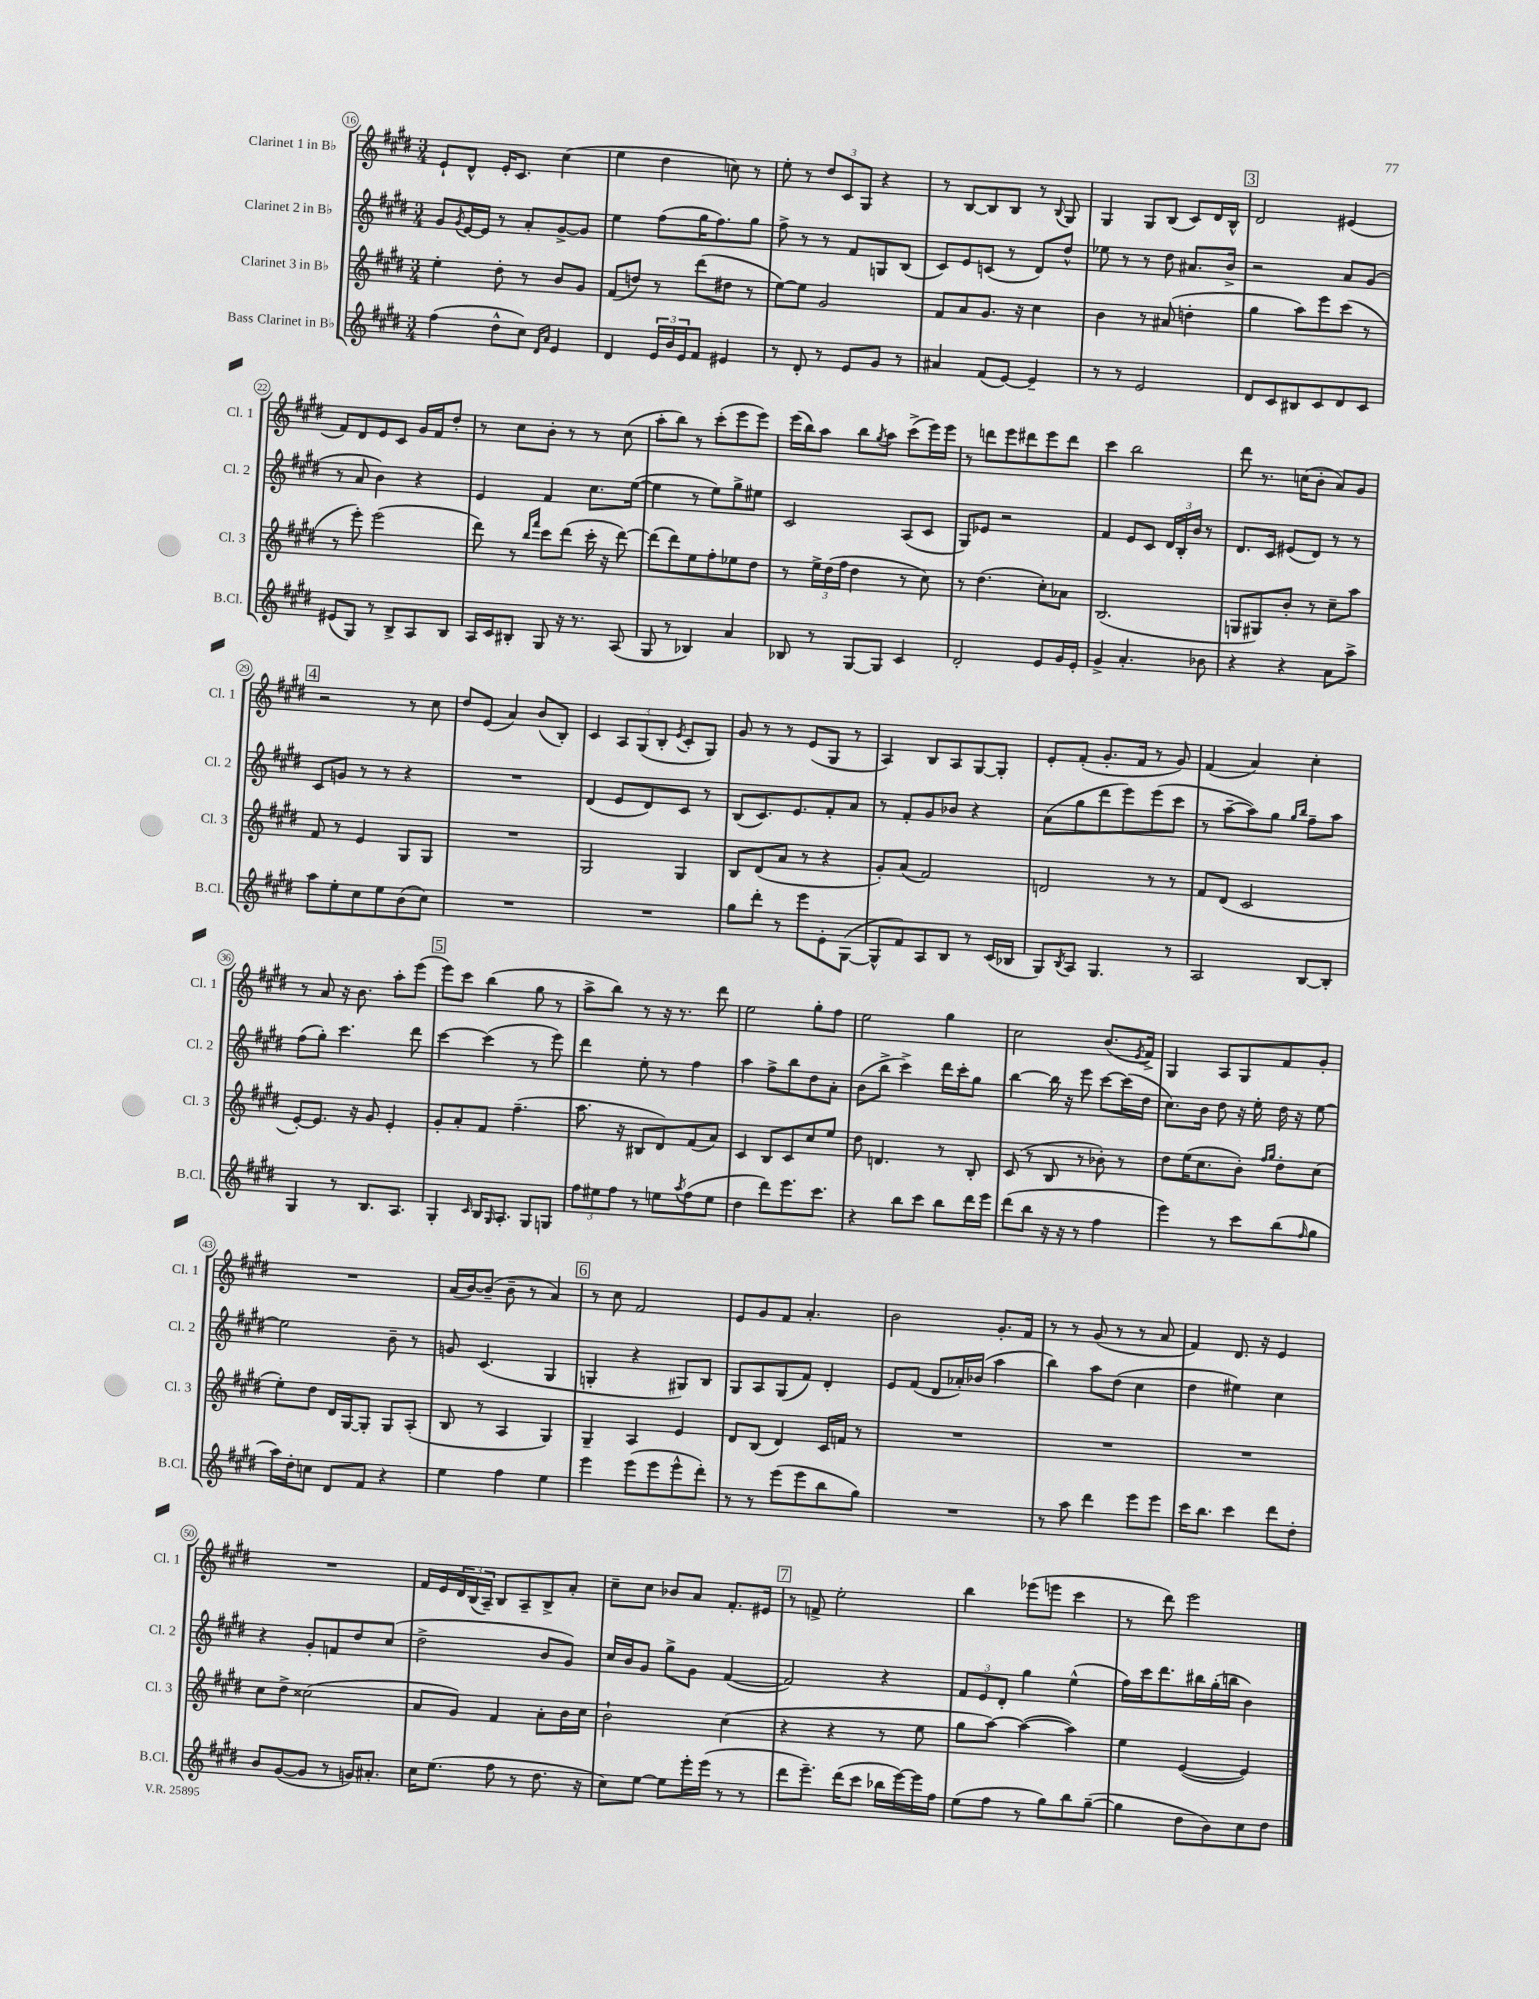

**kern	**kern	**kern	**kern
*part4	*part3	*part2	*part1
*staff4	*staff3	*staff2	*staff1
*I"Bass Clarinet in B♭	*I"Clarinet 3 in B♭	*I"Clarinet 2 in B♭	*I"Clarinet 1 in B♭
*I'B.Cl.	*I'Cl. 3	*I'Cl. 2	*I'Cl. 1
*clefG2	*clefG2	*clefG2	*clefG2
*k[f#c#g#d#]	*k[f#c#g#d#]	*k[f#c#g#d#]	*k[f#c#g#d#]
*M3/4	*M3/4	*M3/4	*M3/4
=16	=16	=16	=16
(4ff#\	4ee'\	8g#/L	8e`/L
.	.	8qg#/	.
.	.	[16e/L	8d#^^/J
.	.	16e/JJ]	.
8dd#^^\L	8dd#'\	8r	16e'/KL
.	.	.	8.c#/J
8cc#\J)	8r	8a'/L	.
16qqd#/LL	.	.	.
16qqa/JJ	.	.	.
4e/	8b/L	[8g#^/	(4cc#\
.	8g#/J	8g#/J]	.
=17	=17	=17	=17
4d#/	(8f#/L	4ee\	4ee\
.	8ddn/J)	.	.
24e/LL	8r	(8ff#\L	4dd#\
24b/	.	.	.
24e/J	.	.	.
8f#/J	(8ddd#\L	16gg#\K	.
.	.	8.ff#\)	.
4e#X/	8dd#X\J	.	8ccn\)
.	8r	8gg#\J	8r
=18	=18	=18	=18
8r	[8ee\L)	8ff#^\	8ee'\
8d#'/	8ee\J]	8r	8r
8r	2g#/	8r	12dd#/L
.	.	.	12c#/
8e/L	.	8f#/L	.
.	.	.	12G#/J
8g#/J	.	8Gn/	4r
8r	.	(8B/J	.
=19	=19	=19	=19
4a#X/	8f#/L	8c#/L)	8r
.	8a/	8e/	[8B/L
(8f#/L	8.g#/J	(8cn/J	8B/]
[8e/J)	.	8r	8B/J
.	16r	.	.
4e~/]	4cc#\	8d#/L)	8r
.	.	.	8qqB/
.	.	8dd#^^/J	8G#/
=20	=20	=20	=20
8r	4b\	8ee-X\	4G#/
8r	.	8r	.
2e/	8r	8r	8G#/L
.	(8a#X/	8dd#\	(8B/J
.	4ddn'\	8.a#X/L	8c#/L)
.	.	.	16d#/L
.	.	16b^/Jk	16B^^/JJ
!!LO:REH:place=s1:t=3
=21	=21	=21	=21
8d#/L	4gg#\	2r	2d#/
8c#/	.	.	.
8B#X/	8aa\L)	.	.
8c#/	8eee\	.	.
8d#/	(8ccc#\J	8a/L	(4e#X/
8c#/J	8r	(8g#/J	.
!!LO:LB:g=z
=22	=22	=22	=22
(8e#X/L	8r	8r	8f#/L)
8G#/J)	8eee'\)	8a/	8d#/
8r	(2eee\	4b\)	8e/
8B^/L	.	.	8c#/J
8A/	.	4r	16g#/LL
.	.	.	16f#/J
8B/J	.	.	8dd#'/J
=23	=23	=23	=23
16A/LL	8ddd#\)	4e/	8r
16c#/J	.	.	.
8B#X'/J	8r	.	8cc#\L
.	16qqbb/LL	.	.
.	16qqfff#/JJ	.	.
8G#/	8ccc#\L	4f#/	8b'\J
16r	(8ddd#\J	.	8r
8.r	.	.	.
.	16ccc#'\	8.cc#\L	8r
.	16r	.	.
(8A/	[8ddd#\)	.	(8cc#\
.	.	([16ee\Jk	.
=24	=24	=24	=24
8G#/	(8ddd#\L]	4ee\]	8aa'\L
8r	8ddd#\)	.	8bb\J)
4B-X/)	8ee\	8r	8r
.	8ff#'\	8ee\L)	(8ccc#'\L
4a/	8ee-X\	8gg#^\	8eee\
.	8dd#\J	8ee#X\J	8eee\J)
=25	=25	=25	=25
8B-X/	8r	2c#/	(16eee\LL
.	.	.	16bb\J)
8r	24ee^\LL	.	8aa\J
.	(24dd#\	.	.
.	24ff#\JJ	.	.
[8G#/L	4dd#\	.	8bb\L
.	.	.	8qgg#/
8G#/J]	.	.	8aa\J
4c#/	8r	(8A/L	(8ccc#^\L
.	8cc#\)	8c#/J	16eee\L)
.	.	.	16eee\JJ
=26	=26	=26	=26
2d#'/	8r	8G#/L)	8r
.	(4.dd#\	8e-X/J	8dddn\L
.	.	2r	8eee\
.	.	.	8ddd#X\
8e/L	8cc#'\L)	.	8eee\
16g#/L	8a-X\J	.	8ddd#\J
16e'/JJ	.	.	.
=27	=27	=27	=27
4g#^/	(2.B/	4f#/	4ccc#\
4.a'/	.	8e/L	2bb\
.	.	8c#/J	.
.	.	24d#/LL	.
.	.	24B'/	.
.	.	24b/JJ	.
8b-X\	.	8r	.
=28	=28	=28	=28
4r	8Gn/L	8.d#/L	8ddd#\
.	8G#X/)	.	8.r
.	.	16c#/Jk	.
4r	8b'/J	(8e#X/L	.
.	.	.	(16ccn\KL
.	8r	8d#/J)	8b'\J
8a\L	8cc#~\L	8r	8a/L)
8aa^\J	8aa\J	8r	8g#/J
!!LO:LB:g=z
!!LO:REH:place=s1:t=4
=29	=29	=29	=29
8aa\L	8f#/	8c#/L	2r
8ee'\	8r	8gn/J	.
8cc#\	4e/	8r	.
8ee\	.	8r	.
(8b\	8G#/L	4r	8r
8cc#\J)	8G#/J	.	8cc#\
=30	=30	=30	=30
2.r	2.r	2.r	8dd#/L
.	.	.	(8e/J
.	.	.	4a/)
.	.	.	(8b/L
.	.	.	8B'/J)
=31	=31	=31	=31
2.r	2G#/	(4d#/	4c#/
.	.	8e/L	12A/L
.	.	.	(12G#/
.	.	8d#/)	.
.	.	.	12B'/J
.	.	.	8qe/
.	4G#/	8c#/J	8c#'/L
.	.	8r	8G#/J)
=32	=32	=32	=32
8gg#\L	8B/L	(8B/L	8g#/
8ddd#'\J	(8d#/	8.c#/)	8r
8r	8a/J	.	8r
.	.	8.e/	.
8eee\L	8r	.	(8e/L
8e'\	4r	8f#'/	8G#/J
([8G#\J	.	8a/J	8r
=33	=33	=33	=33
8G#^^/L]	8g#'/L)	8r	4A/)
8f#/)	(8a/J	8f#'/L	.
8A/	2f#/)	8g#/	8B/L
8B/J	.	8b-X/J	8A/
8r	.	4r	[8G#/
(16c#/LL	.	.	8G#'/J]
16B-X/JJ	.	.	.
=34	=34	=34	=34
8G#/L)	2dn/	(8a\L	8e'/L
8qB/	.	.	.
8A/J	.	8gg#\	(8f#'/J
4.G#/	.	8ddd#\	8.g#'/L
.	.	8eee\)	.
.	.	.	16f#/Jk
.	8r	(8eee\	8r
8r	8r	8ccc#\J	8g#/)
=35	=35	=35	=35
2A/	8f#/L	8r	(4f#/
.	(8d#/J	[8aa~\L	.
.	2c#/	8aa\])	4a/)
.	.	8gg#\J	.
.	.	16qqgg#/LL	.
.	.	16qqbb/JJ	.
[8B/L	.	8ff#~\L	4cc#'\
8B'/J]	.	8aa\J	.
!!LO:LB:g=z
=36	=36	=36	=36
4G#/	[8e'/L)	(8ff#\L	8r
.	8.e/J]	8gg#'\J)	8a/
8r	.	4.ccc#\	16r
.	16r	.	8.b\
8.B/L	8g#/	.	.
.	4e'/	.	8aa'\L
8.A/J	.	.	.
.	.	8ddd#\	(8eee\J
!!LO:REH:place=s1:t=5
=37	=37	=37	=37
4G#'/	8g#'/L	[4ccc#\	8eee\L)
.	8a'/	.	8ccc#\J
16qqc#/	.	.	.
16B/KL	8f#/J	(4ccc#\]	(4bb\
16qqG#/	.	.	.
8.A'/J	.	.	.
.	(4.ff#~\	.	.
8G#/L	.	8r	8gg#\
8Gn/J	.	8eee\)	8r
=38	=38	=38	=38
12ff#\L	8.aa\	4ddd#\	8aa^\L
12ee#X\	.	.	.
.	.	.	8bb\J)
12ff#\J	.	.	.
.	16r	.	.
8r	8B#X/L	8ee'\	8r
8een\L	8d#/)	8r	16r
.	.	.	8.r
8qaa/	.	.	.
(8ff#\	(8f#/	4ff#\	.
8ee\J	8a/J)	.	8ddd#\
=39	=39	=39	=39
4dd#\	4c#/	4aa\	2ee\
8ddd#\L)	8B/L	8ff#^\L	.
8.eee\	8c#/	8bb\	.
.	8cc#/	8dd#\	8gg#'\L
8.ccc#\J	.	.	.
.	8ee/J	8a'\J	8ff#\J
=40	=40	=40	=40
4r	8dd#\	(8b\L	2ee\
.	4.dn/	8bb^\J	.
8bb\L	.	4ccc#^\)	.
8ccc#\J	.	.	.
8bb\L	8r	16ddd#\LL	4gg#\
.	.	16ccc#'\J	.
16ddd#\L	8B'/	8gg#\J	.
16eee\JJ	.	.	.
=41	=41	=41	=41
(8ddd#\L	(8c#/	[4bb\	2cc#\
8bb\J	8r	.	.
16r	8B/	16bb\]	.
16r	.	16r	.
8r	8r	8eee\	.
4ff#\	8b-X'\)	[8ccc#\L	(8.b/L
.	8r	(16ccc#\L]	.
.	.	.	8qe/
.	.	16dd#\JJ	16f#^/Jk)
=42	=42	=42	=42
4eee\)	8dd#\L	8.cc#\L)	4G#/
.	(16ee\K	.	.
.	8.cc#\	16b\Jk	.
8r	.	8dd#\	8A/L
8ccc#\L	8b'\J)	16r	8G#/
.	.	16ee'\	.
.	16qqff#/LL	.	.
.	16qqgg#/JJ	.	.
(8bb\	8dd#'\L	16dd#\	8f#/
.	.	16r	.
16qqff#/	.	.	.
8gg#\J	(8cc#\J	[8ee\	8g#'/J
!!LO:LB:g=z
=43	=43	=43	=43
16aa\LL)	8ee'\L)	2ee\]	2.r
16dd#'\J	.	.	.
8ccn\J	8dd#\J	.	.
8d#/L	16d#/LL	.	.
.	[16G#/J	.	.
8f#/J	8G#'/J]	.	.
4r	8G#/L	8b~\	.
.	(8A'/J	8r	.
=44	=44	=44	=44
4ee\	8B/	8gn/	(16a/LL
.	.	.	[16b/J)
.	8r	(4.c#/	(8b~/J]
4ff#\	4A/	.	8b~\
.	.	.	8r
4ee\	4G#/)	4G#/	4a/)
!!LO:REH:place=s1:t=6
=45	=45	=45	=45
4eee\	4G#~/	4Gn'/	8r
.	.	.	8cc#\
(8eee\L	4A/	4r	2f#/
8eee\	.	.	.
8eee^^\	4e/	8G#X/L)	.
8ddd#'\J)	.	8B/J	.
=46	=46	=46	=46
8r	8d#/L	8G#/L	8e/L
8r	(8B/J	8A/	8g#/
(8eee\L	4d#/)	(8G#/	8f#/J
8eee\	.	8f#/J)	4.a'/
8bb\	16c#/LL	4d#'/	.
.	16fn/JJ	.	.
8gg#\J)	8r	.	.
=47	=47	=47	=47
2.r	2.r	8e/L	2b\
.	.	(8f#/J	.
.	.	8d#/L	.
.	.	16a-X'/L)	.
.	.	(16b-X/JJ	.
.	.	4aa\	8.g#'/L
.	.	.	16f#/Jk
=48	=48	=48	=48
8r	2.r	4bb\)	8r
8aa\	.	.	8r
4ddd#\	.	8aa\L	(8g#/
.	.	(8dd#\J	8r
8eee\L	.	4cc#\	8r
8eee\J	.	.	8a/
=49	=49	=49	=49
16ccc#\KL	2.r	4dd#\	4f#/)
8.bb\J	.	.	.
4ccc#\	.	4ee#X\)	8.d#/
.	.	.	16r
8ddd#\L	.	4cc#\	4e/
8dd#'\J	.	.	.
!!LO:LB:g=z
=50	=50	=50	=50
8b/L	8cc#\L	4r	2.r
([8g#/	8dd#^\J	.	.
8g#/J]	(2cc##X\	8g#'/L	.
8r	.	8fn/	.
16gn/KL)	.	8dd#/	.
8.a#X'/J	.	.	.
.	.	(8cc#/J	.
=51	=51	=51	=51
16cc#\KL	8a/L	2dd#^\	16f#/LL
(8.ee\J	.	.	16e/
.	8g#/J)	.	24d#/
.	.	.	(24B/
.	.	.	24A~/JJ)
8ff#\	4f#/	.	8B/L
8r	.	.	8A~/
8.dd#\	8a'\L	8b/L	8B^/
.	16b\L	8g#/J)	8a'/J
16r	16cc#\JJ	.	.
=52	=52	=52	=52
8cc#\L)	2b`\	16cc#/LL	8cc#~\L
.	.	16b/J	.
[8ee\J	.	8g#/J	8cc#\J
8ee\L]	.	8gg#^\L	8b-X/L
16eee'\L	.	8g#\J	8a/J
(16eee\JJ	.	.	.
8r	(4cc#\	([4f#/	8.f#'/L
8r	.	.	.
.	.	.	16e#X/Jk
!!LO:REH:place=s1:t=7
=53	=53	=53	=53
8ddd#\L	4r	2f#/])	8r
8.eee~\J)	.	.	8fn^/
.	4r	.	2ee'\
(16ddd#\KL	.	.	.
8ccc#\J	.	.	.
16bb-X\LL	8r	4r	.
[16eee\)	.	.	.
16eee\]	8ee\	.	.
16ff#\JJ	.	.	.
=54	=54	=54	=54
(8ee\L	8gg#\L	12f#/L	4bb\
.	.	12e/	.
8ff#\J	[8aa\J)	.	.
.	.	12d#'/J	.
8r	(4aa\_	4gg#\	(8eee-X\L
8gg#\L)	.	.	8eeen\J
8bb\	4aa\])	(4ee^^\	4ccc#\
([8gg#~\J	.	.	.
=55	=55	=55	=55
4gg#\]	4ee\	16ff#\LL)	8r
.	.	16ccc#\J	.
.	.	8.ddd#\	8ddd#\)
8dd#\L	([4e/	.	2eee\
.	.	16bb#X\L	.
8b\)	.	(16gg#'\	.
.	.	16bbn\JJ	.
8cc#\	4e/])	4b\)	.
8dd#\J	.	.	.
==	==	==	==
*-	*-	*-	*-
